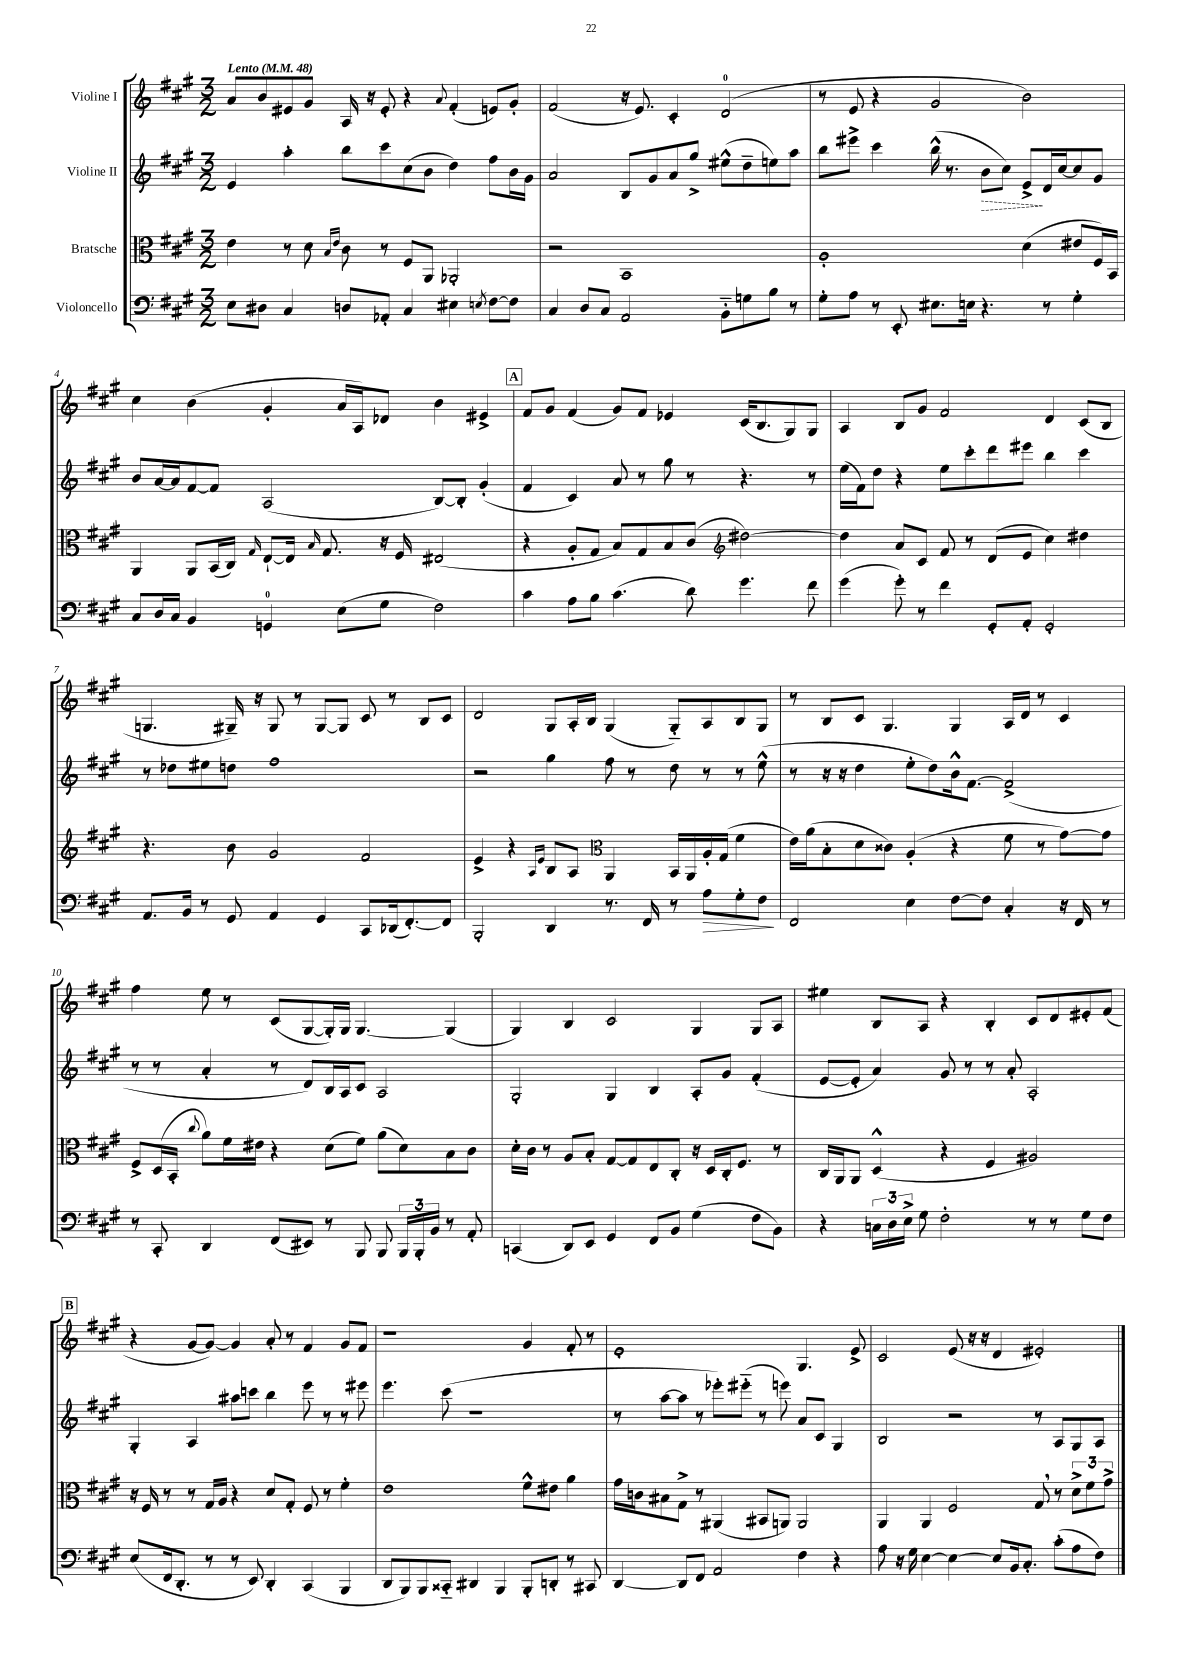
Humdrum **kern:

**kern	**kern	**kern	**kern
*staff4	*staff3	*staff2	*staff1
*clefF4	*clefC3	*clefG2	*clefG2
*k[f#c#g#]	*k[f#c#g#]	*k[f#c#g#]	*k[f#c#g#]
*M3/2	*M3/2	*M3/2	*M3/2
*MM48	*MM48	*MM48	*MM48
8E	4e	4e	8a
8D#	.	.	8b
4C#	8r	4aa'	8e#
.	8d	.	8g#
.	16qqB	.	.
.	16qqe	.	.
8D	8c#	8bb	16A
.	.	.	16r
8AA-'	8r	8ccc#	8e#'
4C#	8F#	(8cc#	4r
.	8AA	8b	.
.	.	.	8qqa
4E#	2AA-'	4dd)	(4f#'
8qE	.	.	.
[8F#	.	8ff#	8e)
8F#]	.	16b	8g#'
.	.	16g#	.
=	=	=	=
4C#	2r	2a	(2f#
8D	.	.	.
8C#	.	.	.
2AA	1BB	8B	16r
.	.	.	8.e)
.	.	8g#	.
.	.	8a	4c#'
.	.	8gg#^	.
8BB'~	.	(8ee#^^	(2d
8G	.	8dd~	.
8B	.	8ee)	.
8r	.	8aa	.
=	=	=	=
8G#'	1A'	8bb	8r
8A	.	8eee#^	8e
8r	.	4ccc#	4r
8EE'	.	.	.
8.E#	.	(16bb^^	2g#
.	.	8.r	.
16E	.	.	.
4.r	.	8b	.
.	.	8cc#)	.
.	(4d	8e^	2b)
8r	.	16d	.
.	.	[16cc#	.
4G#'	8e#	8cc#]	.
.	16F#)	8g#	.
.	16BB	.	.
=	=	=	=
8C#	4AA	8b	4cc#
16D	.	[16a	.
16C#	.	16a]	.
4BB	8AA	[8f#	(4b
.	(16BB	8f#]	.
.	16C#)	.	.
.	16qqG#	.	.
4GG	[8E`	(2A	4g#'
.	16E]	.	.
.	16qqB	.	.
.	8.G#	.	.
(8E	.	.	16a
.	.	.	16A)
8G#	16r	.	8d-
.	16F#	.	.
2F#)	(2E#	[8B)	4b
.	.	8B']	.
.	.	(4g#'	4e#^
=	=	=	=
4c#	4r	4f#	8f#
.	.	.	8g#
8A	8A'	4c#)	(4f#
8B	8G#	.	.
(4.c#	8B)	8a	8g#)
.	8G#	8r	8f#
.	8B	8gg#	4e-
8d)	(8c#	8r	.
*	*clefG2	*	*
4.g#	[2dd#)	4.r	(16c#
.	.	.	8.B
.	.	.	8G#)
8f#	.	8r	8G#
=	=	=	=
(4g#	4dd#]	(16ee	4A
.	.	16f#)	.
.	.	8dd	.
8g#')	8a	4r	8B
8r	8c#	.	8g#
4f#	8f#	8ee	2f#
.	8r	8ccc#'	.
8GG#'	(8d	8ddd	.
8AA'	8e	8eee#	.
2GG#'	4cc#)	4bb	4d
.	4dd#	4ccc#	(8c#
.	.	.	8B
=	=	=	=
8.AA	4.r	8r	4.G
.	.	8dd-	.
16BB	.	.	.
8r	.	8ee#	.
8GG#	8b	8dd	16G#~)
.	.	.	16r
4AA	2g#	1ff#	8G#
.	.	.	8r
4GG#	.	.	[8G#
.	.	.	8G#]
8CC#	2f#	.	8c#
(16DD-	.	.	8r
[8.FF#')	.	.	.
.	.	.	8B
8FF#]	.	.	8c#
=	=	=	=
2BBB'	4e^	2r	2d
.	4r	.	.
.	16qqA	.	.
.	16qqe	.	.
4DD	8B	4gg#	8G#
.	8A	.	16A'
.	.	.	16B
*	*clefC3	*	*
8.r	4AA	8ff#	(4G#
.	.	8r	.
16FF#	.	.	.
8r	16BB	8dd	8G#'~)
.	16AA	.	.
8A	16A'	8r	8A
.	(16G#	.	.
8G#'	4f#	8r	8B
8F#	.	(8ee^^	8G#
=	=	=	=
2FF#	16e)	8r	8r
.	(16a	.	.
.	8B'	16r	8B
.	.	16r	.
.	8d	4dd	8c#
.	8c##)	.	4.G#
4E	(4A'	8ee'	.
.	.	8dd)	.
[8F#	4r	16b^^	4G#
.	.	[8.f#	.
8F#]	.	.	.
4C#'	8f#	(2f#^]	16A
.	.	.	16d
.	8r	.	8r
16r	[8g#)	.	4c#
16FF#	.	.	.
8r	8g#]	.	.
=	=	=	=
8r	8F#^	8r	4ff#
8CC#'	(16D	8r	.
.	16BB'	.	.
.	8qqcc#	.	.
4DD	8a)	4a'	8ee
.	16f#	.	8r
.	16e#	.	.
(8FF#	4r	8r	(8c#
8EE#)	.	8d)	[8G#
8r	(8d	16B	16G#'])
.	.	16A	16G#
8BBB	8f#)	8c#	[4.G#
8BBB	(8a	2A	.
24BBB	8d)	.	.
24BBB'	.	.	.
24BB	.	.	.
8r	8B	.	(4G#]
8AA'	8c#	.	.
=	=	=	=
(4CC	16d'	2G#'	4G#)
.	16c#	.	.
.	8r	.	.
8DD)	8A	.	4B
8EE	8B'	.	.
4GG#	[8G#	4G#	2c#
.	8G#]	.	.
8FF#	8E	4B	.
8BB	8C#'	.	.
(4G#	16r	8A'	4G#
.	16D	.	.
.	16C#'	8g#	.
.	8.F#	.	.
8F#	.	(4f#'	8G#
8BB)	8r	.	8A
=	=	=	=
4r	16C#	[8e	4ee#
.	16AA	.	.
.	8AA	8e']	.
24C	(4D^^	4a)	8B
24D	.	.	.
24E^	.	.	.
8G#	.	.	8A
2F#'	4r	8g#	4r
.	.	8r	.
.	4F#	8r	4B'
.	.	8a'	.
8r	2A#)	2A'	8c#
8r	.	.	8d
8G#	.	.	8e#'
8F#	.	.	(8f#
=	=	=	=
(8E	16r	4G#'	4r
.	16F#	.	.
16FF#	8r	.	.
8.DD'	.	.	.
.	8r	4A	[8g#
8r	16G#	.	8g#_)
.	16A	.	.
8r	4r	8aa#	4g#]
8EE)	.	8ccc	.
4DD'	8d	4bb	8a'
.	8G#'	.	8r
(4CC#	8F#	8eee	4f#
.	8r	8r	.
4BBB	4f#'	8r	8g#
.	.	8eee#	8f#
=	=	=	=
8DD	1e	4.eee	1r
8BBB)	.	.	.
8BBB	.	.	.
8CC##'~	.	(8ccc#	.
4DD#	.	1r	.
4BBB	.	.	.
8BBB'	8f#^^	.	4g#
8DD'	8e#	.	.
8r	4a	.	8f#'
8CC#	.	.	8r
=	=	=	=
[4DD	16g#	8r	1e'
.	16c	.	.
.	8B#	[8aa	.
8DD]	8G#^	8aa]	.
8FF#	8r	8r	.
2AA	(4AA#	8eee-')	.
.	.	(8eee#'~	.
.	8BB#	8r	.
.	8AA)	8eee)	.
4F#	2AA	8a	4.G#
.	.	8c#	.
4r	.	4G#	.
.	.	.	8e^
=	=	=	=
8A	4AA	2B	2c#
16r	.	.	.
16G#	.	.	.
[4E	4AA	.	.
4E_	2F#	2r	(8e
.	.	.	16r
.	.	.	16r
8E]	.	.	4d
16BB	.	.	.
8.C#'	.	.	.
.	8G#	8r	2e#')
(8c#'	8r	8A	.
8A	12d^	8G#	.
.	12f#	.	.
8F#)	.	8A	.
.	12g#^	.	.
==	==	==	==
*-	*-	*-	*-
